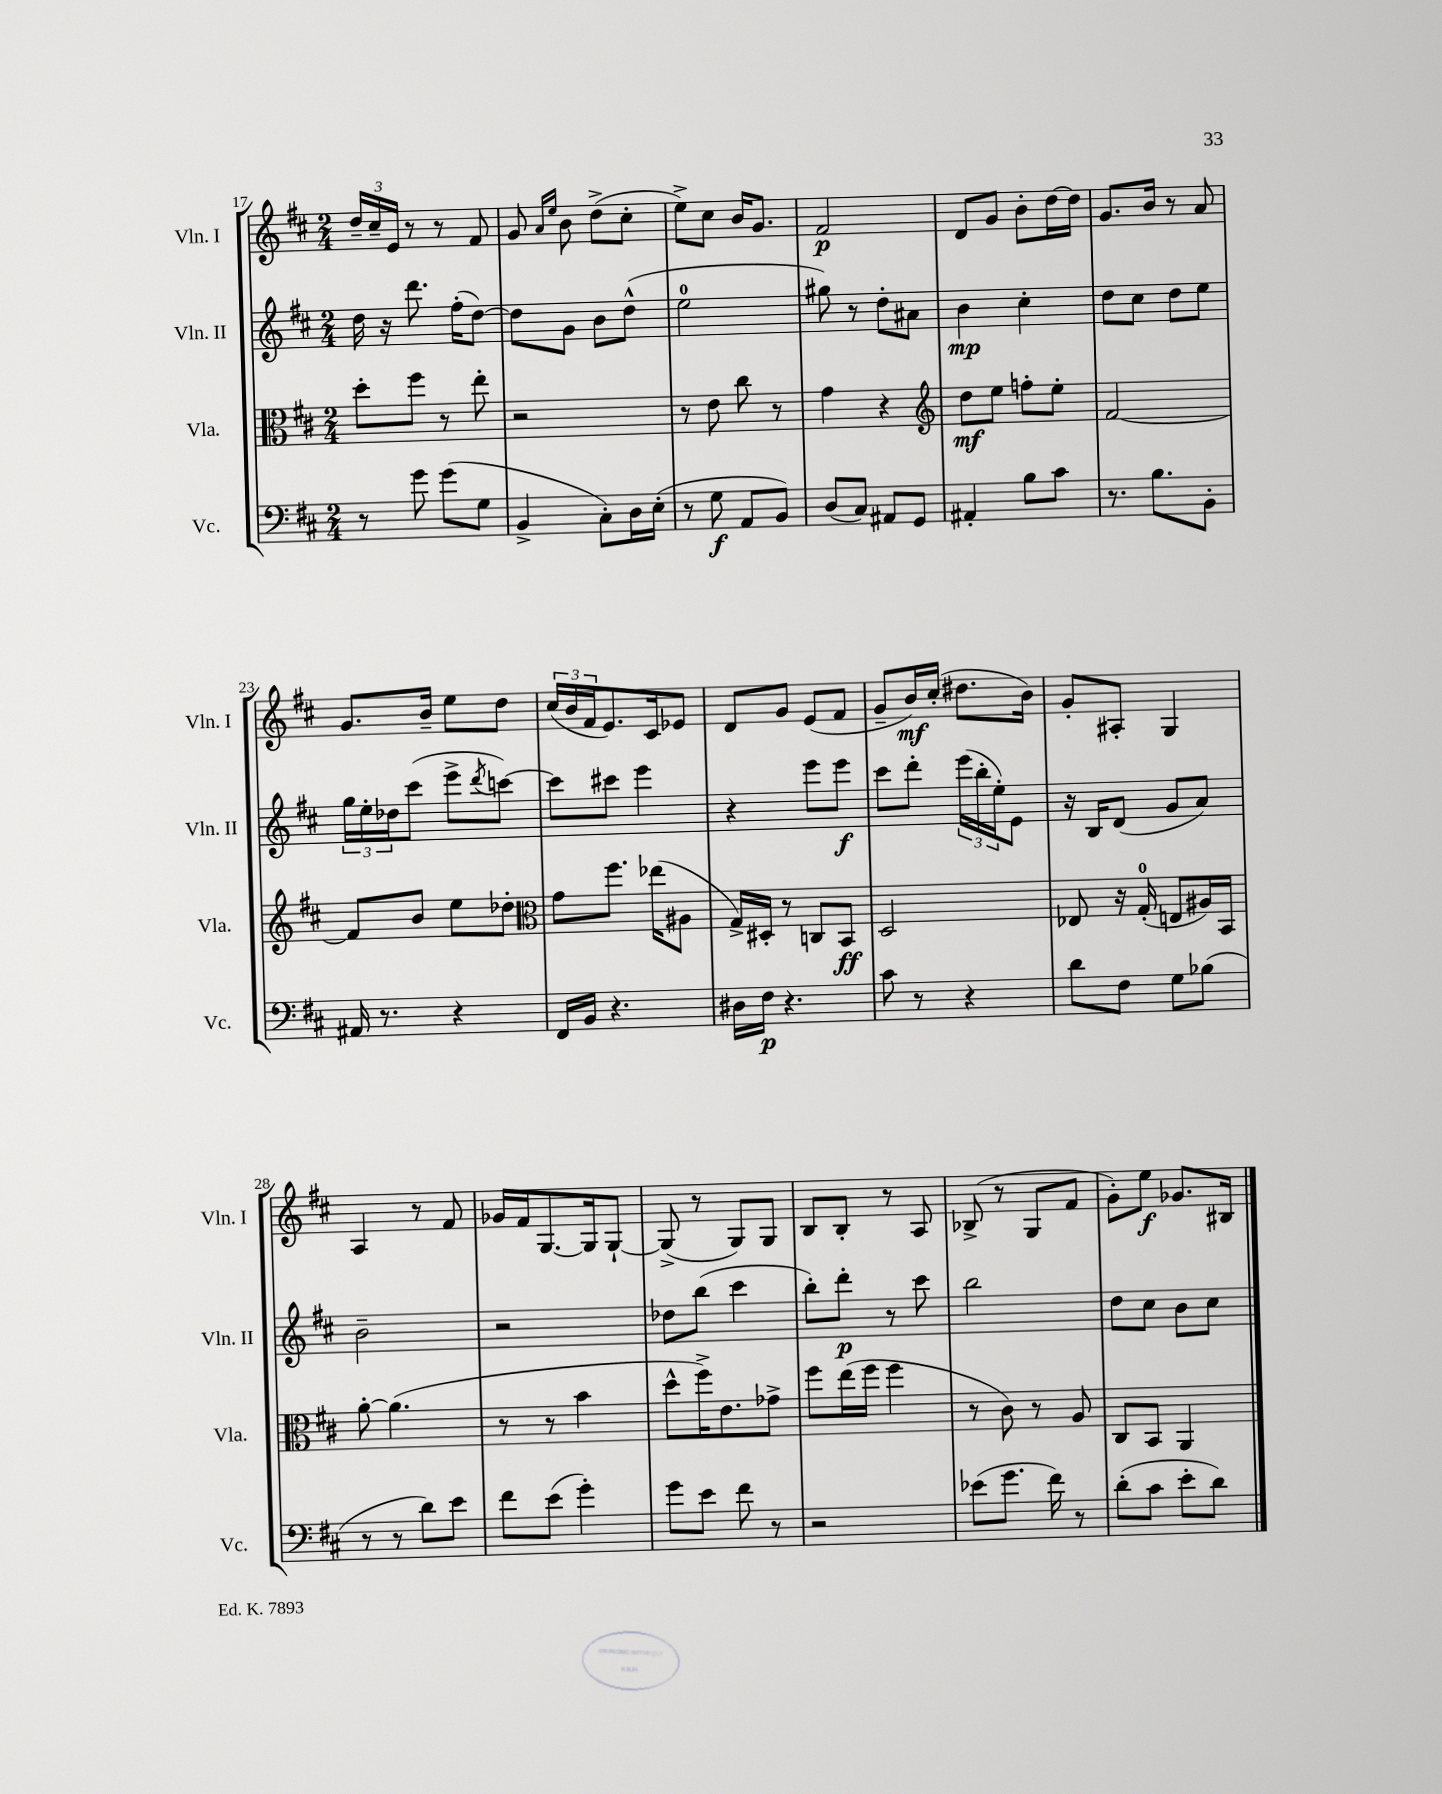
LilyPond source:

<<
\new StaffGroup <<
\new Staff = "s0" \with { instrumentName = "Vln. I" shortInstrumentName = "Vln. I" } {
    \clef treble \key d \major \numericTimeSignature \time 2/4
    \tuplet 3/2 { d''16-- cis''16-- e'16 } r8 r8 fis'8 |
    g'8 \grace { a'16 e''16 } b'8 d''8->( cis''8-. |
    e''8->) cis''8 b'16 g'8. |
    fis'2\p |
    d'8 g'8 b'8-. d''16~ d''16 |
    g'8. b'16 r8 a'8 |
    g'8. b'16-- e''8 d''8 |
    \tuplet 3/2 { cis''16( b'16 fis'16 } e'8.) cis'16 ees'8 |
    d'8 g'8 e'8( fis'8 |
    g'8-- b'16\mf) cis''16-.( dis''8. b'16) |
    g'8-. ais8-. g4 |
    a4 r8 fis'8 |
    ges'16 fis'16 g8.~ g16 g8~-! |
    g8->( r8 g8) g8 |
    b8 b8-. r8 a8 |
    bes8->( r8 g8 fis'8 |
    g'8-.) e''8\f ges'8. bis16 \bar "|." |
}
\new Staff = "s1" \with { instrumentName = "Vln. II" shortInstrumentName = "Vln. II" } {
    \clef treble \key d \major \numericTimeSignature \time 2/4
    d''16 r16 d'''8. fis''16-.( d''8~) |
    d''8 g'8 b'8 d''8-^( |
    e''2-0 |
    gis''8) r8 d''8-. ais'8 |
    b'4\mp cis''4-. |
    d''8 cis''8 d''8 e''8 |
    \tuplet 3/2 { g''16 e''16-. des''16 } cis'''8( e'''8-> \acciaccatura { d'''8 } c'''8~) |
    c'''8 cis'''8 e'''4 |
    r4 e'''8 e'''8\f |
    cis'''8 d'''8-. \tuplet 3/2 { e'''16( b''16-. e''16-.) } e'8 |
    r16 b16 d'8( g'8 a'8) |
    b'2-- |
    r2 |
    des''8 b''8( cis'''4 |
    b''8-.) d'''8-.\p r8 cis'''8 |
    b''2 |
    d''8 cis''8 b'8 cis''8 \bar "|." |
}
\new Staff = "s2" \with { instrumentName = "Vla." shortInstrumentName = "Vla." } {
    \clef alto \key d \major \numericTimeSignature \time 2/4
    d''8-. fis''8 r8 e''8-. |
    r2 |
    r8 e'8 cis''8 r8 |
    g'4 r4 |
    \clef treble d''8\mf e''8 f''8-. e''8-. |
    fis'2~ |
    fis'8 b'8 e''8 des''8-. |
    \clef alto g'8 fis''8. ees''16( ais8 |
    g16->) dis16-. r8 c8 b,8\ff |
    d2 |
    ees8 r16 g16-0-.( e8 ais16) b,16 |
    a'8~-. a'4.( |
    r8 r8 b'4 |
    d''8-^ fis''16->) e'8. ges'8-> |
    fis''8 e''16( fis''16 fis''4 |
    r8 cis'8) r8 a8 |
    cis8 b,8 a,4 \bar "|." |
}
\new Staff = "s3" \with { instrumentName = "Vc." shortInstrumentName = "Vc." } {
    \clef bass \key d \major \numericTimeSignature \time 2/4
    r8 g'8 g'8( g8 |
    b,4-> cis8-.) d16 e16-.( |
    r8 g8\f a,8 b,8) |
    d8( cis8) ais,8 g,8 |
    ais,4-. b8 cis'8 |
    r8. b8. b,8-. |
    ais,16 r8. r4 |
    fis,16 b,16 r4. |
    dis16 fis16\p r4. |
    cis'8 r8 r4 |
    d'8 fis8 g8 bes8( |
    r8 r8 d'8) e'8 |
    fis'8 e'8( g'4-.) |
    g'8 e'8 fis'8 r8 |
    r2 |
    ees'8( g'8. fis'16) r8 |
    d'8-.( cis'8 e'8-. d'8) \bar "|." |
}
>>
>>
\layout { \context { \Score currentBarNumber = #17 } }
